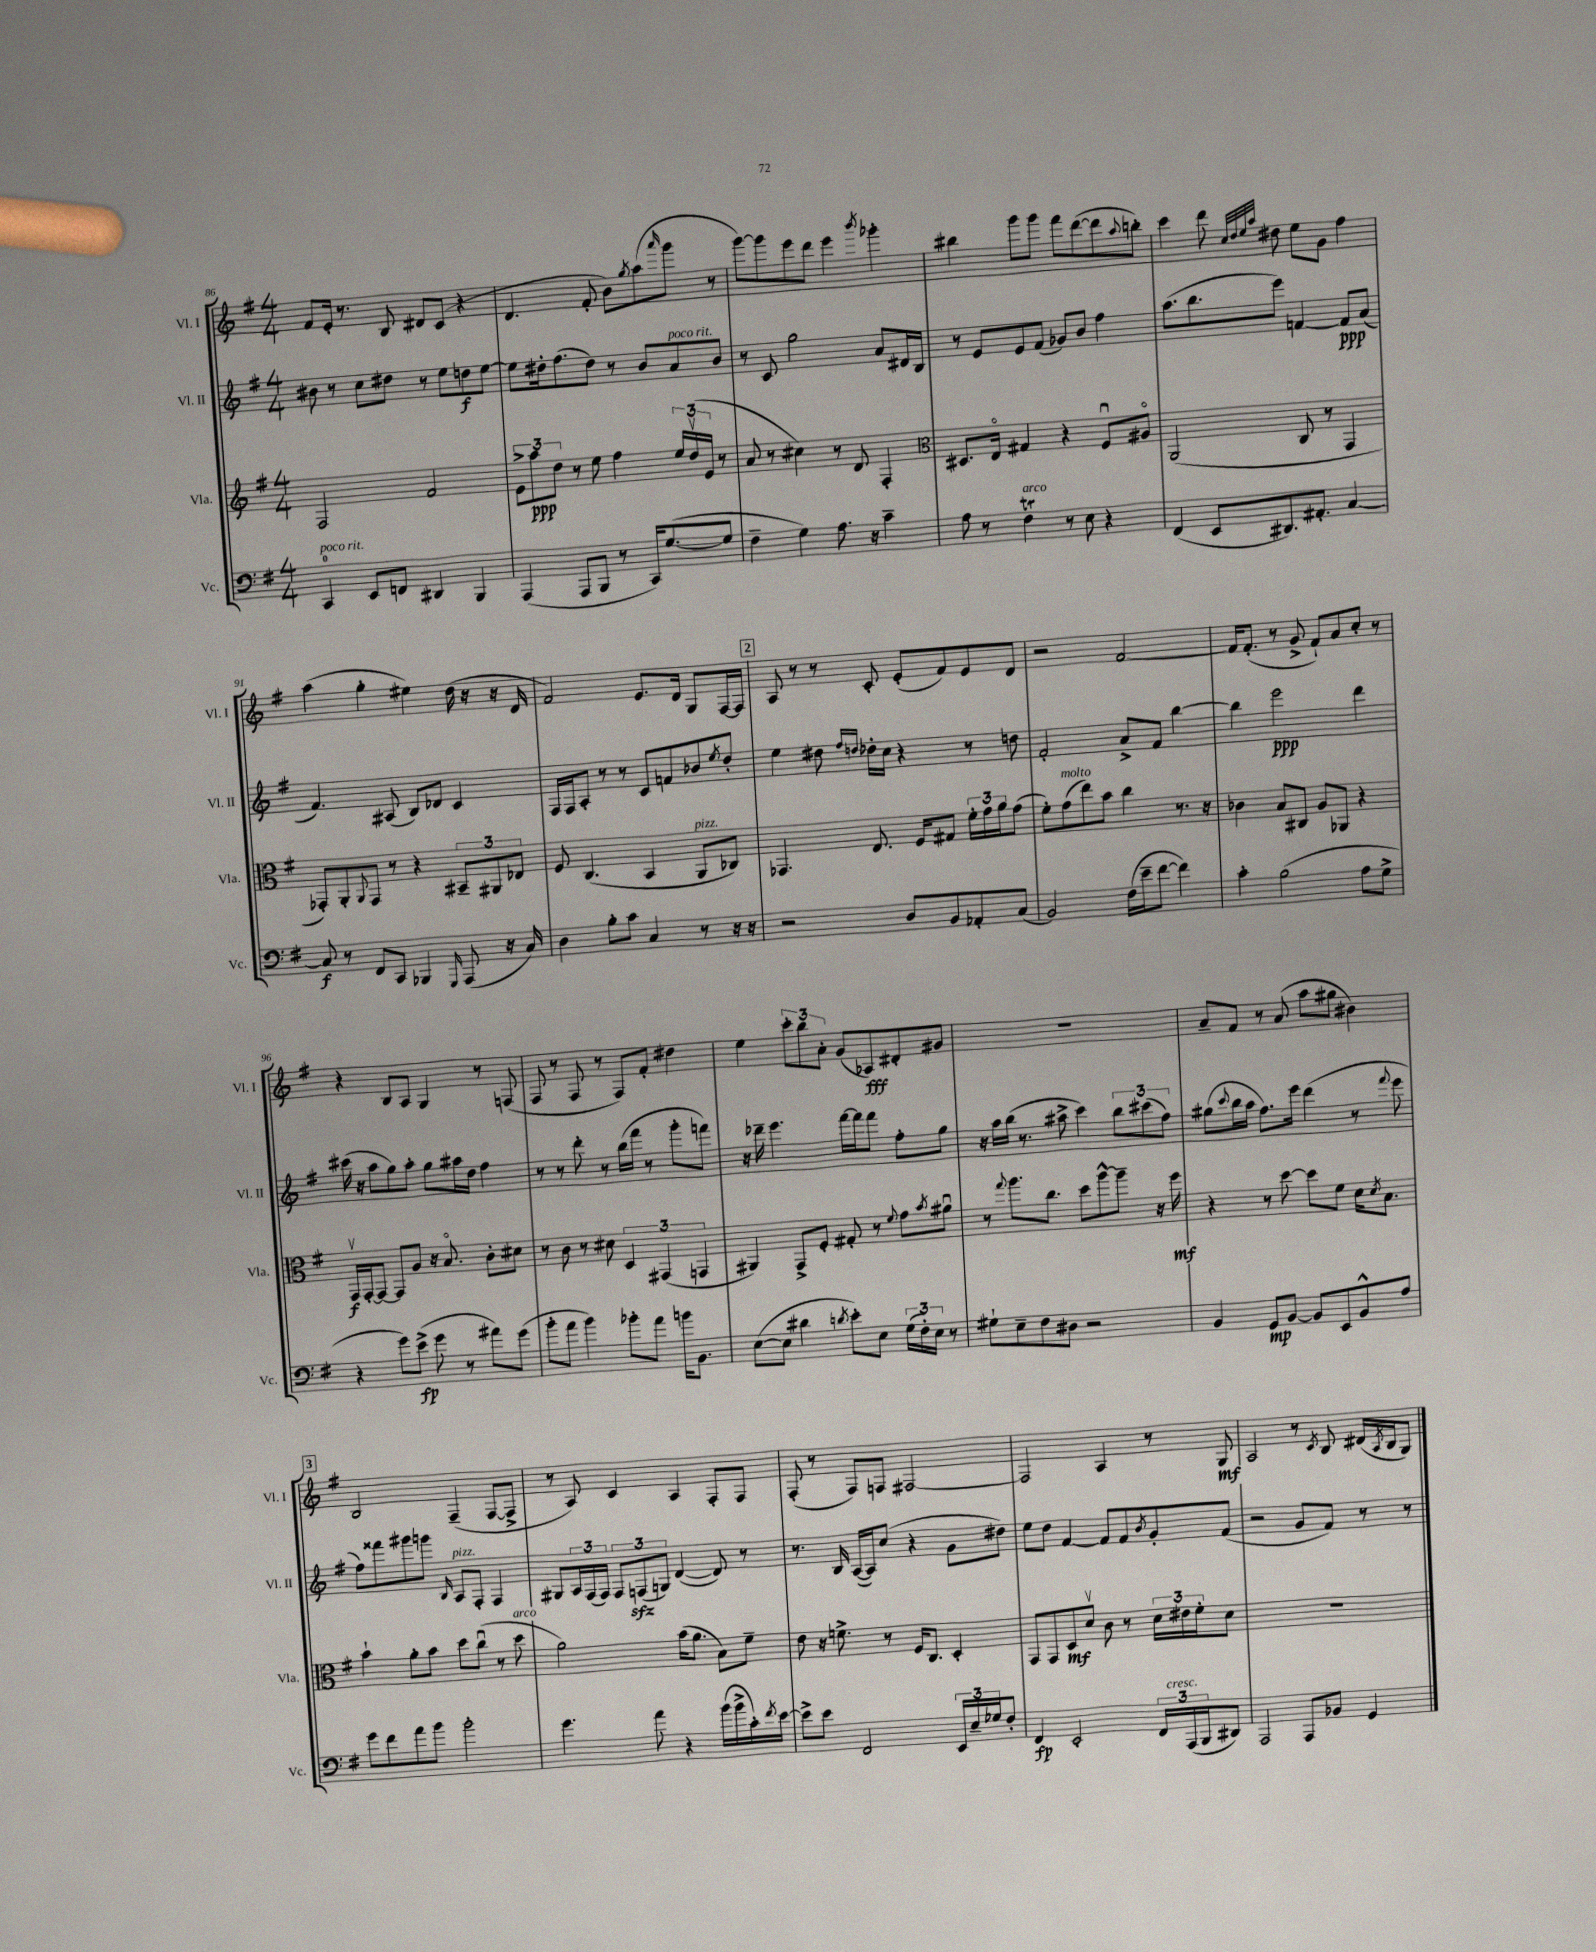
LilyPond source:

<<
\new StaffGroup <<
\new Staff = "s0" \with { instrumentName = "Vl. I" shortInstrumentName = "Vl. I" } {
    \clef treble \key g \major \numericTimeSignature \time 4/4
    fis'8 e'16-. r8. b8 dis'8 c'8( r4 |
    d'4. fis'8-. b'8) \acciaccatura { g''8 } a''8( \grace { a'''16 } g'''8 r8 |
    g'''8~) g'''8 e'''8 d'''8 e'''4 \acciaccatura { b'''8 } ges'''4-. |
    bis''4 g'''8 g'''8 fis'''8 d'''8~( d'''8 \appoggiatura { a''8 } b''8-.) |
    c'''4 d'''8 \grace { c''32 d''32 e''32 a''32 } dis''8 e''8 g'8 fis''4 |
    a''4( g''4-. eis''4) d''16( r16 r16 d'16 |
    fis'2) e'8. d'16 g8 fis16~ fis16 |
    \mark \markup { \box "2" } a8 r8 r8 c'8-. e'8-.( fis'8) e'8 d'8 |
    r2 fis'2~ |
    fis'16 fis'8.-.( r8 g'8-> fis'8-!) a'8 c''8-. r8 |
    r4 b8 a8 g4 r8 f8( |
    fis8 r8 fis8 r8 fis8) fis'8-. dis''4 |
    e''4 \tuplet 3/2 { c'''8-. b''8 a'8-. } g'8( aes8\fff) dis'8-. gis'8 |
    R1 |
    a'8-- fis'8 r8 a'8( a''8 gis''8 bis'4) |
    \mark \markup { \box "3" } b2 fis4--( fis8~ fis8-> |
    r8 a8) c'4 a4 fis8-. fis8 |
    fis8-.( r8 fis8) f8 fis2~ |
    fis2 a4 r8 g8\mf |
    a2 r8 \acciaccatura { c'8 } b8 dis'16( \acciaccatura { a8 } b16 g8) \bar "|." |
}
\new Staff = "s1" \with { instrumentName = "Vl. II" shortInstrumentName = "Vl. II" } {
    \clef treble \key g \major \numericTimeSignature \time 4/4
    bis'8 r8 c''8 dis''8 r8 e''8 d''8\f e''8~ |
    e''8 dis''16-. fis''8.( dis''8) r8 b'8 a'8^\markup { \italic "poco rit." } b'8 |
    r8 c'8 g''2 a'8 dis'16 b16 |
    r8 e'8 e'8 fis'8( ges'8) b'8 fis''4 |
    a''8.( b''8. e'''8) f'4~ f'8\ppp a'8( |
    fis'4.) ais8( b8) des'8 c'4 |
    fis16 fis16 a8-. r8 r8 c'8 f'8 bes'8 \acciaccatura { e''8 } d''8-. |
    \mark \markup { \box "2" } e''4 dis''8 \grace { fis''16 d''16 } des''16-. c''16 r4 r8 d''8 |
    fis'2-. a'8-> fis'8 b''4~ |
    b''4 e'''2\ppp d'''4 |
    cis'''16( r16 a''8 g''8) a''8-. g''8 ais''16 d''16 fis''4 |
    r8 r8 d'''8-. r8 b''16( fis'''16 r8 g'''8-. f'''8) |
    r16 des'''16-- e'''4. fis'''16~ fis'''16 fis'''8 fis''8-. g''8 |
    r16 a''16 b''16( r8. ais''8-> c'''4) \tuplet 3/2 { b''8 cis'''8( fis''8) } |
    gis''8( \appoggiatura { c'''8 } b''16 a''16 fis''8.) e'''16 d'''4( r8 \appoggiatura { fis'''8 } e'''8 |
    \mark \markup { \box "3" } fis''8) fisis'''8 gis'''8 g'''8 \grace { b16 } a8^\markup { \italic "pizz." } fis8-. fis4 |
    gis8 \tuplet 3/2 { a16 fis16( fis16) } \tuplet 3/2 { fis8 f8\sfz( g8) } d'4~( d'8) r8 |
    r8. b16 a16~( a16) c''8( r4 g'8 dis''8) |
    e''8 d''8 fis'4~ fis'8 fis'8 \acciaccatura { b'8 } g'8-. fis'8( |
    r2 g'8 fis'8) r8 r8 \bar "|." |
}
\new Staff = "s2" \with { instrumentName = "Vla." shortInstrumentName = "Vla." } {
    \clef treble \key g \major \numericTimeSignature \time 4/4
    fis2 fis'2 |
    \tuplet 3/2 { e'8-> a''8\ppp d''8 } r8 e''8 fis''4 \tuplet 3/2 { e''16 d''16\upbow( e'16 } r8 |
    a'8 r8 cis''4) r8 d'8 fis4-. |
    \clef alto dis8. e16\flageolet gis4 r4 fis8\downbow ais8\flageolet |
    a,2( c8 r8 g,4 |
    ges,8-.) a,8-. \appoggiatura { a,8 } ges,8 r8 r4 \tuplet 3/2 { bis,8-- ais,8 ees8 } |
    fis8 c4.( b,4 a,8^\markup { \italic "pizz." } ces8) |
    \mark \markup { \box "2" } ges,4. e8. fis16 gis8 \tuplet 3/2 { fis'16-. g'16 a'16 } g'8( |
    fis'8-.) g'8^\markup { \italic "molto" }( e''8) b'8 c''4 r8. r16 |
    ces'4 b8 cis8 a8 aes,8 r4 |
    g,16\upbow\f g,16~-. g,8~ g,8 a8 r16 b8.\flageolet c'8-. dis'8 |
    r8 c'8 r8 dis'8 \tuplet 3/2 { d4 gis,4( g,4 } |
    ais,4) g,8-> fis8-. gis8-. r8 \appoggiatura { fis'8 } g'8 \acciaccatura { b'8 } ais'8\downbow |
    r8 \appoggiatura { g''8 } a''8. c''8. d''8 a''8~-^ a''8-- r16 fis''16\mf |
    r4 r8 d''8~ d''8 fis'8 d'16 \acciaccatura { d'8 } b8. |
    \mark \markup { \box "3" } b'4-! a'8-. b'8 d''8 c''8\downbow( r8 d''8^\markup { \italic "arco" } |
    a'2) b'16( a'8. b8) fis'8-- |
    e'8 r16 f'8.-> r8 fis16 c8. d4-. |
    g,8 g,8 d8\mf d'8\upbow c'8 r8 \tuplet 3/2 { d'16 eis'16 fis'16-. } d'8 |
    R1 \bar "|." |
}
\new Staff = "s3" \with { instrumentName = "Vc." shortInstrumentName = "Vc." } {
    \clef bass \key g \major \numericTimeSignature \time 4/4
    c,4-0^\markup { \italic "poco rit." } e,8 f,8 dis,4 b,,4 |
    a,,4( a,,8 b,,8 r8 c,16) g8.~( g8 |
    fis4-- g4) a8. r16 c'4-- |
    a8 r8 fis4\trill^\markup { \italic "arco" } r8 e8 r4 |
    fis,4( e,8 dis,8.) ais,8.-. c4~ |
    c8\f r8 fis,8 c,8 bes,,4 \grace { g,,16 } a,,8( r16 c16) |
    d4 b8-. c'8 c4 r8 r16 r16 |
    \mark \markup { \box "2" } r2 d8 b,8 aes,8-. c8( |
    b,2) fis16( e'16-- fis'8~ fis'4) |
    c'4-. b2( a8 g8-> |
    r4 g'8) e'8->\fp( g'8 r8 ais'8) g'8( |
    b'8-. a'8 b'4) bes'8-. a'8 b'16 b,8. |
    e8~( e8 dis'4 \acciaccatura { d'8 } e'8-.) e8 \tuplet 3/2 { g16( fis16-.) e16 } r8 |
    gis8-! e8-- fis8 dis8 r2 |
    b,4 g,8\mp b,8~ b,8 e,8 b,8-^ a8 |
    \mark \markup { \box "3" } g'8 fis'8 a'8 b'8 b'2-. |
    g'4. a'8 r4 b'16( b'16-> c'16-.) \acciaccatura { fis'8 } e'16~ |
    e'8-> e'8 fis,2 \tuplet 3/2 { e,16 e16-- ges16 } fis8-. |
    fis,4\fp e,2-. \tuplet 3/2 { fis,16 a,,16^\markup { \italic "cresc." }( b,,16 } dis,8) |
    a,,2 a,,8 bes,8 g,4 \bar "|." |
}
>>
>>
\layout { \context { \Score currentBarNumber = #86 } }
